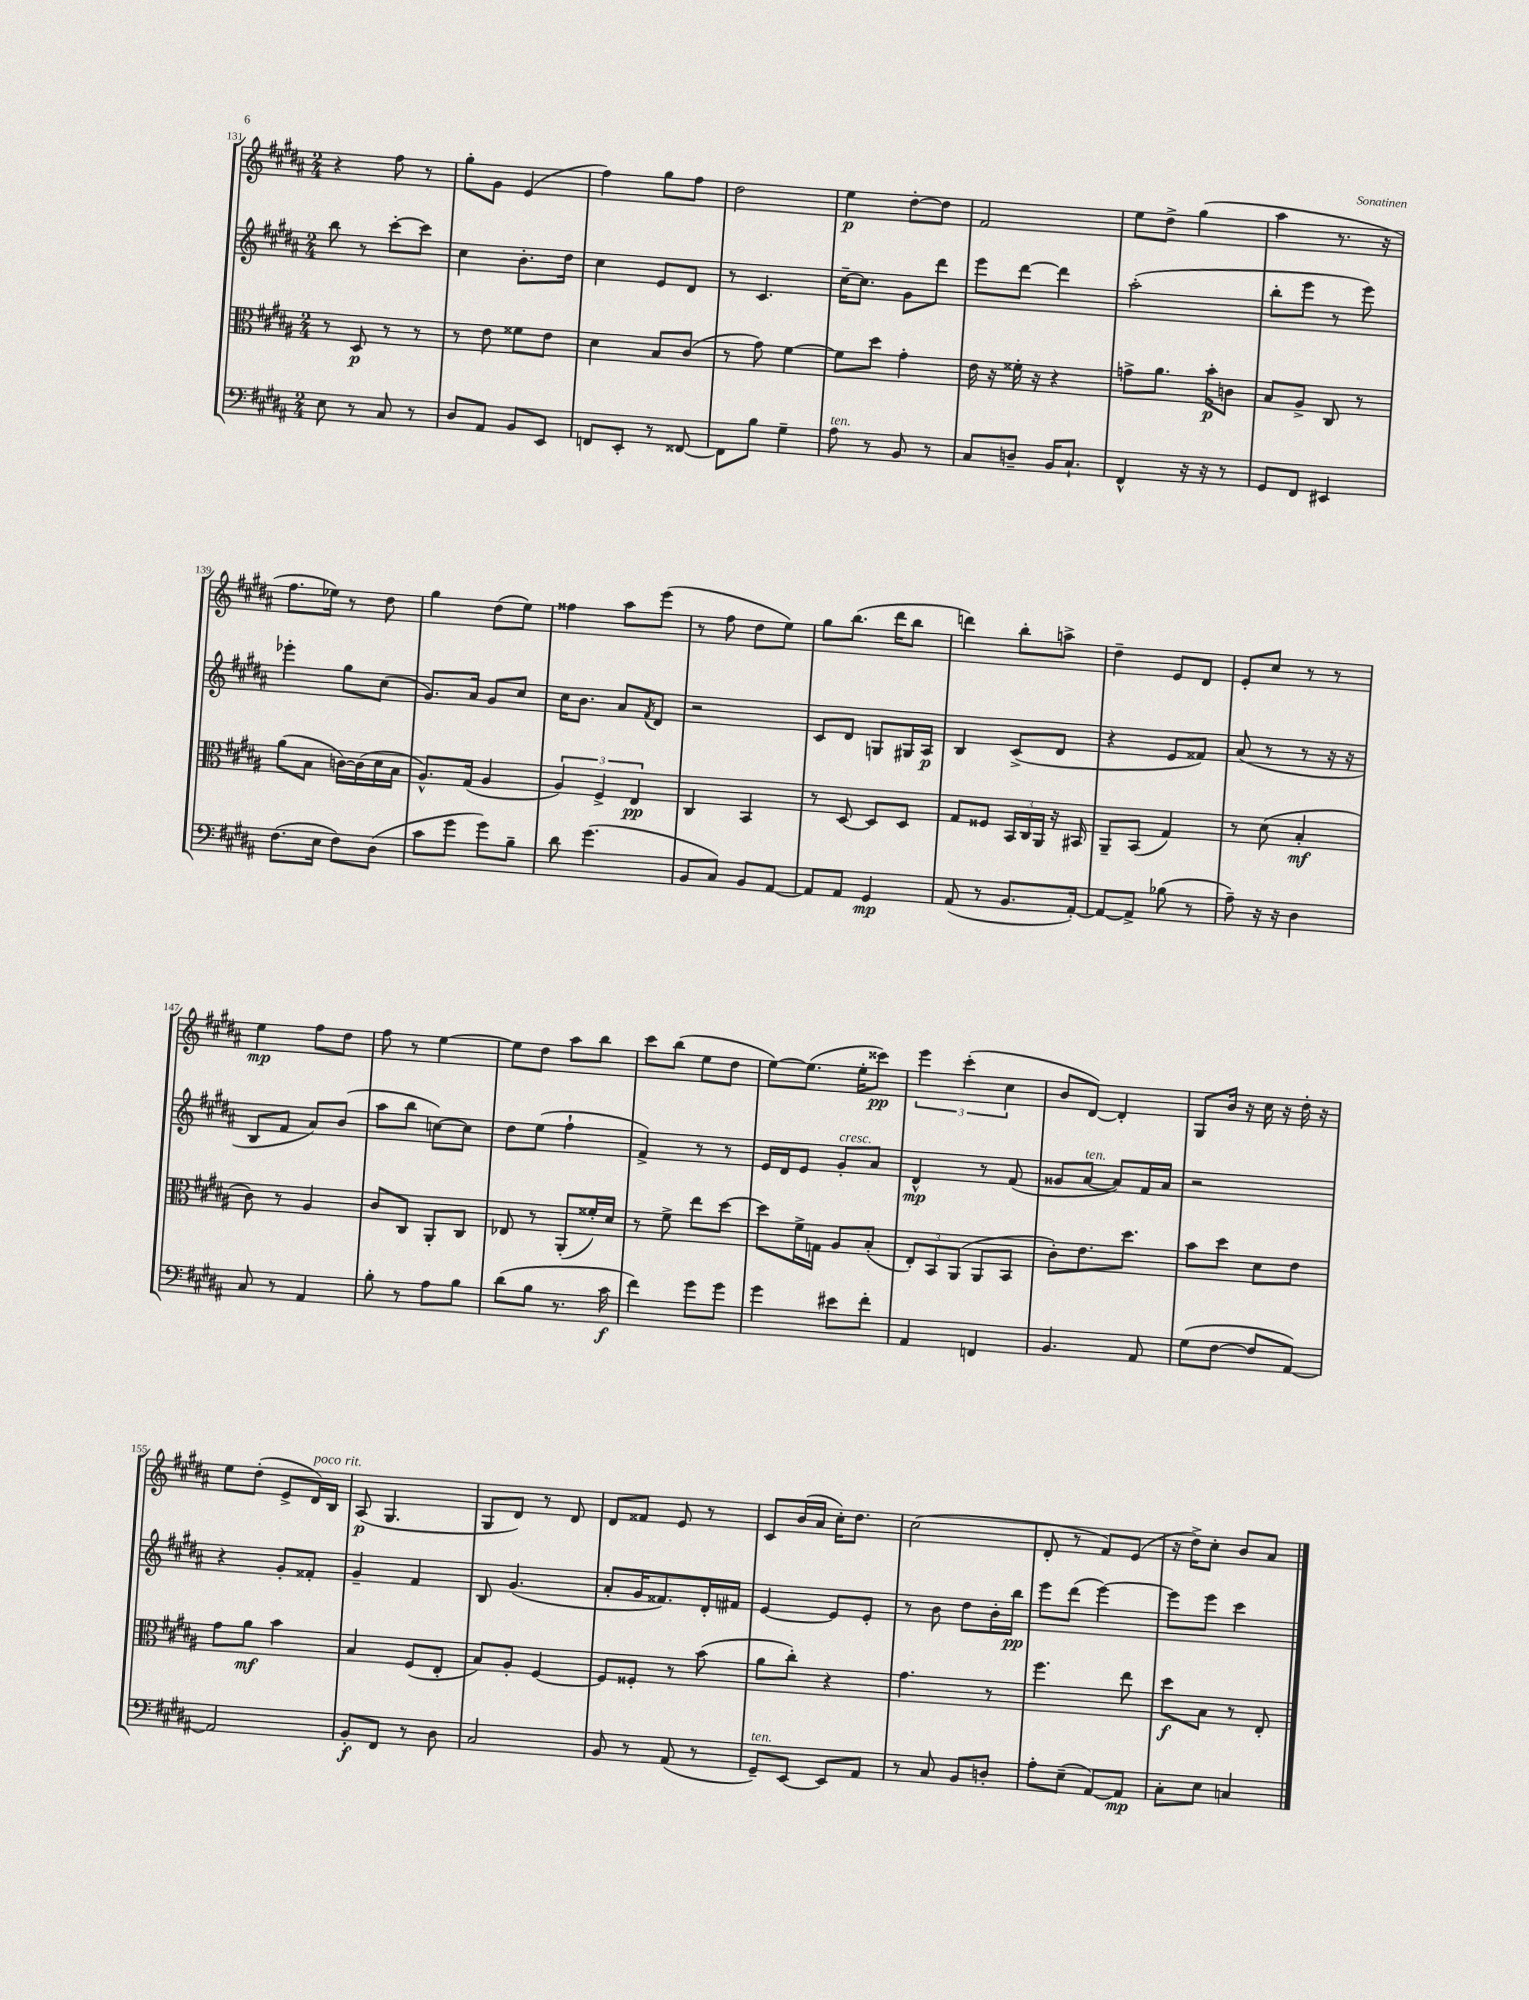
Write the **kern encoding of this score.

**kern	**kern	**kern	**kern
*staff4	*staff3	*staff2	*staff1
*clefF4	*clefC3	*clefG2	*clefG2
*k[f#c#g#d#a#]	*k[f#c#g#d#a#]	*k[f#c#g#d#a#]	*k[f#c#g#d#a#]
*M2/4	*M2/4	*M2/4	*M2/4
8E	8r	8bb	4r
8r	8D#	8r	.
8C#	8r	[8ccc#'	8ff#
8r	8r	8ccc#]	8r
=	=	=	=
8D#	8r	4cc#	8gg#'
8AA#	8e	.	8g#
8BB	8f##	8.b'	(4e
8EE	8e	.	.
.	.	16dd#	.
=	=	=	=
8FF	4d#	4cc#	4ff#)
8EE'	.	.	.
8r	8B	8e	8gg#
[8FF##	(8c#	8d#	8ff#
=	=	=	=
8FF##]	8r	8r	2dd#
8B	8g#)	4.c#	.
4G#~	[4f#	.	.
=	=	=	=
8A#	8f#]	[16cc#~	4ee
.	.	8.cc#]	.
8r	8dd#	.	.
8BB	4g#'	8g#	[8dd#'
8r	.	8ddd#	8dd#]
=	=	=	=
8C#	16e	8eee	2f#
.	16r	.	.
8D~	16f##'	[8ddd#	.
.	16r	.	.
16BB	4r	4ddd#]	.
8.C#`	.	.	.
=	=	=	=
4FF#^^	8g^	(2aa#'	8ee
.	8.a#	.	8dd#^
16r	.	.	(4gg#
16r	16b'	.	.
8r	8c	.	.
=	=	=	=
8GG#	8B	8bb'	4aa#
8FF#	8A#^	8eee	.
4EE#	8C#	8r	8.r
.	8r	8eee)	.
.	.	.	16r
=	=	=	=
(8.F#	(8a#	4eee-'	8.ff#
.	8B	.	.
16E	.	.	16ee-)
8F#)	[16c)	8gg#	8r
.	(16c]	.	.
(8D#	16d#	(8cc#	8dd#
.	16B	.	.
=	=	=	=
8c#	8.A#^^)	8.g#)	4gg#
8g#	.	.	.
.	(16G#	16a#	.
8g#)	4A#	8g#	(8dd#
8B~	.	8cc#	8ee)
=	=	=	=
8d#	6A#)	16cc#	4ff##
.	.	8.b	.
(4.g#	.	.	.
.	6F#^	.	.
.	.	8a#	8aa#
.	6E	.	.
.	.	8qf#	.
.	.	8d#	(8eee
=	=	=	=
8BB	4C#	2r	8r
8C#)	.	.	8ff#
8BB	4BB	.	8dd#
[8AA#	.	.	8ee)
=	=	=	=
8AA#]	8r	8c#	8gg#
8AA#	[8D#	8d#	(8.bb
4GG#	8D#]	8G	.
.	.	.	16ddd#
.	8D#	16G#	8bb
.	.	16A#	.
=	=	=	=
(8AA#	8G#	4B	4ddd)
8r	8F##	.	.
8.BB	24BB	(8c#^	8bb'
.	24C#	.	.
.	24AA#	.	.
.	16r	8d#	8aa^
[16AA#')	16BB#	.	.
=	=	=	=
8AA#_	8AA#~	4r	4dd#~
8AA#^]	(8BB	.	.
(8B-	4G#)	8e	8e
8r	.	8f##)	8d#
=	=	=	=
8A#~)	8r	(8a#	8e'
16r	(8d#	8r	8cc#
16r	.	.	.
4D#	4B'	8r	8r
.	.	16r	8r
.	.	16r	.
=	=	=	=
8C#	8c#)	8B	4ee
8r	8r	8f#	.
4AA#	4A#	8a#)	8ff#
.	.	(8b	8dd#
=	=	=	=
8B'	8c#	8aa#	8ff#
8r	8C#	8bb	8r
8A#	8AA#'	[8cc)	[4ee
8B	8C#	8cc]	.
=	=	=	=
(8d#	8E-	8dd#	8ee]
8B	8r	(8ee	8dd#
8.r	(8AA#'	4ff#`	8aa#
.	16f##')	.	8bb
16c#	16d#	.	.
=	=	=	=
4f#)	8r	4f#^)	8ccc#
.	8f#^	.	(8bb
8g#	8ee	8r	8ee
8g#	[8dd#	8r	8dd#
=	=	=	=
4g#	8dd#]	16e	[8ee)
.	.	16d#	.
.	16f#^	8e	(8.ee]
.	16G	.	.
8e#	8A#	8g#'	.
.	.	.	16ee'
8f#'	(8B'	8a#	8ccc##)
=	=	=	=
4AA#	12E')	4d#^^	6eee
.	12BB	.	.
.	(12AA#	.	(6ccc#'
4FF	8AA#	8r	.
.	.	.	6cc#
.	8BB	(8f#	.
=	=	=	=
4.BB	8c#')	8g##	8b
.	8.e	[8a#	[8d#)
.	.	8a#])	4d#']
.	8.dd#	.	.
8AA#	.	16f#	.
.	.	16a#	.
=	=	=	=
(8G#	8b	2r	8G#
[8F#	8dd#	.	16b
.	.	.	16r
8F#]	8d#	.	16cc#
.	.	.	16r
[8AA#)	8e	.	16dd#'
.	.	.	16r
=	=	=	=
2AA#]	8g#	4r	8ee
.	8a#	.	(8dd#'
.	4b	8g#'	8e^
.	.	8f##'	16d#)
.	.	.	16B
=	=	=	=
8BB'	4B	4g#~	(8A#
8FF#	.	.	4.G#
8r	(8F#	4f#	.
8D#	8E'	.	.
=	=	=	=
2C#	8B)	8B	8G#
.	8A#'	(4.g#	8d#)
.	[4F#	.	8r
.	.	.	8d#
=	=	=	=
8BB	8F#]	8a#'	8d#
8r	8F##'	16g#	8f##
.	.	8.f##)	.
(8AA#	8r	.	8e
8r	(8b	16d#'	8r
.	.	16f#	.
=	=	=	=
8GG#~)	8a#	[4e	8c#
[8EE	8cc#')	.	(16b
.	.	.	16a#
8EE]	4r	8e]	16cc#')
.	.	.	8.dd#
8AA#	.	8e'	.
=	=	=	=
8r	4.g#	8r	(2cc#
8C#	.	8b	.
8BB	.	8dd#	.
8D'	8r	16b'	.
.	.	16bb	.
=	=	=	=
8A#'	4.ff#	8eee	8d#'
(8E~	.	(8ddd#	8r
[8AA#)	.	[4eee)	8f#)
8AA#]	8ee	.	(8e
=	=	=	=
8C#'	8dd#	8eee]	16r
.	.	.	16dd#^)
8E	8B	8eee	8cc#'
4C	8r	4ccc#	8b
.	8E'	.	8a#
==	==	==	==
*-	*-	*-	*-
